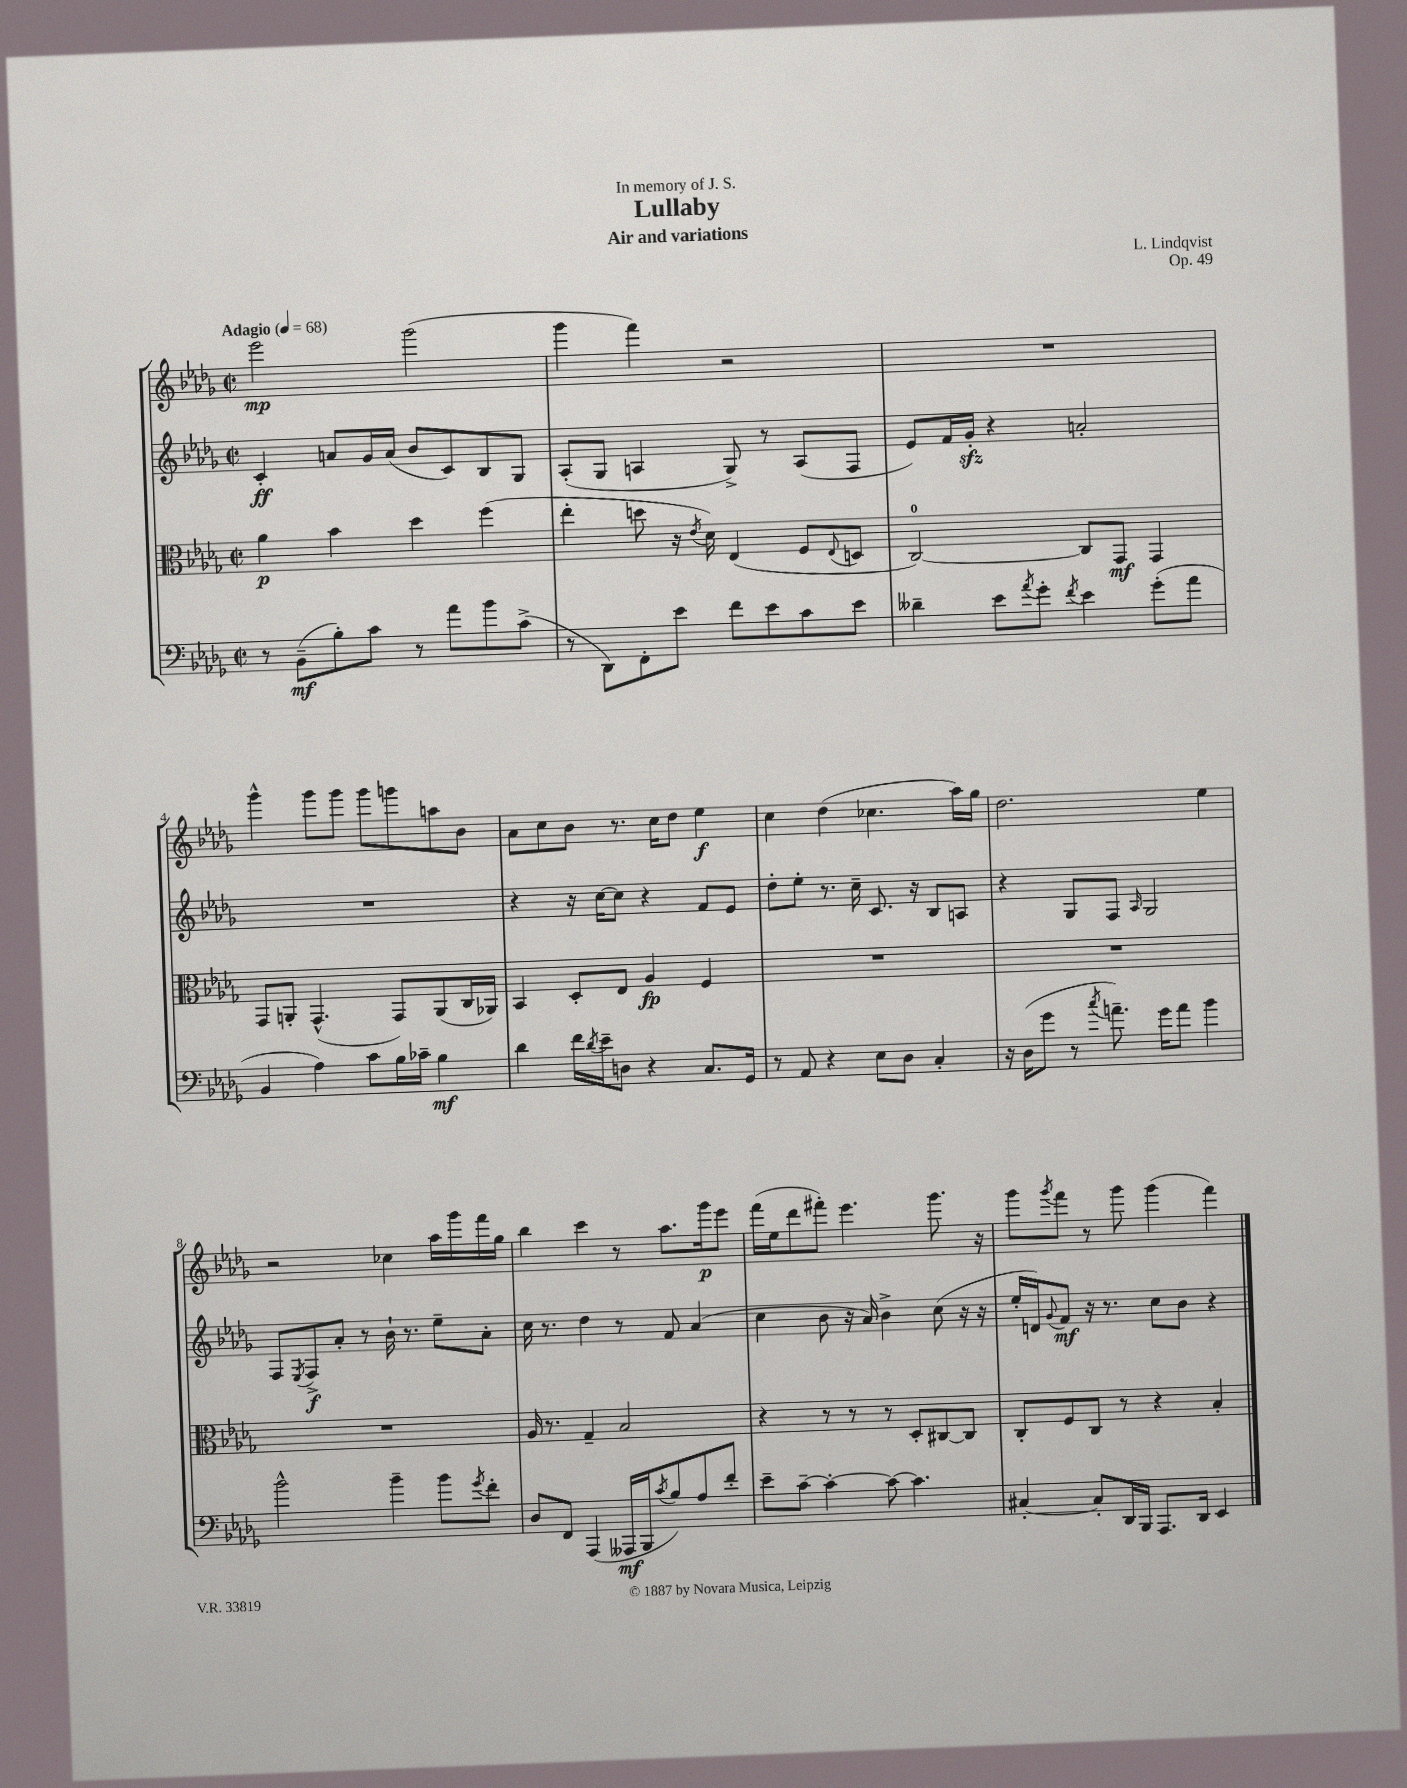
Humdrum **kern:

**kern	**kern	**kern	**kern
*staff4	*staff3	*staff2	*staff1
*clefF4	*clefC3	*clefG2	*clefG2
*k[b-e-a-d-g-]	*k[b-e-a-d-g-]	*k[b-e-a-d-g-]	*k[b-e-a-d-g-]
*M2/2	*M2/2	*M2/2	*M2/2
*met(c|)	*met(c|)	*met(c|)	*met(c|)
*MM68	*MM68	*MM68	*MM68
8r	4a-\	4c'/	2eee-\
(8BB-~\L	.	.	.
8B-'\)	4b-\	8a/L	.
8c\J	.	16g-/L	.
.	.	(16a/JJ	.
8r	4dd-\	8b-/L	(2ggg-\
8a-\L	.	8c/)	.
8b-\	(4ff\	8B-/	.
(8c^\J	.	8G-/J	.
=	=	=	=
8r	4ee-'\	(8A-'/L	4ggg-\
8DD-\L)	.	8G-/J	.
8FF'\	8dd\	4A/	4fff\)
8e-\J	16r	.	.
.	8qe-/	.	.
.	16d-\)	.	.
8f\L	(4E-/	8G-^/)	2r
8e-\	.	8r	.
8c\	8F/L	(8A/L	.
.	8qqE-/	.	.
8e-\J	8D/J	8F/J	.
=	=	=	=
4d--~\	[2C/)	8e-/L)	1r
.	.	16f/L	.
.	.	16g-'/JJ	.
8e-\L	.	4r	.
8qa-/	.	.	.
8g-'\J	.	.	.
8qf/	.	.	.
4e-\	8C/]L	2a'/	.
.	8GG-/J	.	.
(8g-'\L	4GG-/	.	.
8a-\J	.	.	.
=	=	=	=
4BB-/	8GG-/L	1r	4ggg-^^\
.	8AA'/J	.	.
4A-\)	(4.GG-^^/	.	8ggg-\L
.	.	.	8ggg-\J
8c\L	.	.	8ggg-\L
16B-\L	8GG-/L)	.	8ggg\
16c-~\JJ	.	.	.
4B-\	(8AA/	.	8aa\
.	16C/L	.	8b-\J
.	16AA-/JJ)	.	.
=	=	=	=
4d-\	4BB-/	4r	8a-\L
.	.	.	8cc\
16f\LL	8D-'/L	16r	8b-\J
8qd-/	.	.	.
16e-~\J	.	[16cc\LK	.
8D\J	8E-/J	8cc\]J	8.r
4r	4A-/	4r	.
.	.	.	16cc\LK
.	.	.	8dd-\J
8.C/L	4F/	8f/L	4ee-\
.	.	8e-/J	.
16GG-/Jk	.	.	.
=	=	=	=
8r	1r	8dd-'\L	4cc\
8AA-/	.	8ee-'\J	.
4r	.	8.r	(4dd-\
.	.	16cc~\	.
8E-\L	.	8.c/	4.cc-\
8D-\J	.	.	.
.	.	16r	.
4C'/	.	8B-/L	.
.	.	8A/J	16aa-\LL)
.	.	.	16gg-\JJ
=	=	=	=
16r	1r	4r	2.dd-\
(16D-\LK	.	.	.
8g-\J	.	.	.
8r	.	8G-/L	.
8qcc/	.	.	.
8.a~\)	.	8F/J	.
.	.	16qqA-/	.
.	.	2G-/	.
16g-\LK	.	.	.
8a\J	.	.	.
4b-\	.	.	4ee-\
=	=	=	=
2b-^^\	1r	8F/L	2r
.	.	8qE-/	.
.	.	8F^/	.
.	.	8a-'/J	.
.	.	8r	.
4b-~\	.	16b-`\	4cc-\
.	.	8.r	.
8b-\L	.	8ee-~\L	16aa-\LL
.	.	.	16ggg-\
8qg-/	.	.	.
8f'\J	.	8a-'\J	16fff\
.	.	.	16gg-\JJ
=	=	=	=
8D-/L	16A-/	16cc\	4bb-\
.	8.r	8.r	.
8FF/J	.	.	.
(4AAA-/	4G-~/	4dd-\	4ccc\
16AAA--/LL	2B-/	8r	8r
16BBB-/J	.	.	.
8qc/	.	.	.
8B-/)	.	8f/	8.aa-\L
8A-/	.	(4a-/	.
.	.	.	16ggg-\k
8f'/J	.	.	8eee-\J
=	=	=	=
8e-~\L	4r	4cc\	(16fff\LL
.	.	.	16ee-\J
[8c~\J	.	.	8ddd-\
4c'\_	8r	8b-\	8fff#'\J)
.	8r	16r	4.eee-\
.	.	16a-/)	.
8c\_	8r	4b-^\	.
4.c\]	8D-'/L	.	.
.	[8C#/	(8cc\	8.ggg-\
.	8C#/]J	16r	.
.	.	16r	16r
=	=	=	=
[4C#'/	8C'/L	16ee-'/LL	8ggg-\L
.	.	16d/J)	.
.	.	8qqg-/	8qggg-/
.	8F/	8f/J	8fff\J
8C#'/]L	8C/J	16r	8r
.	.	8.r	.
16DD-/L	8r	.	8ggg-\
16BBB-/JJ	.	.	.
8.AAA-/L	4r	8cc\L	(4ggg-\
.	.	8b-\J	.
16DD-/Jk	.	.	.
4EE-/	4B-'/	4r	4fff\)
==	==	==	==
*-	*-	*-	*-
